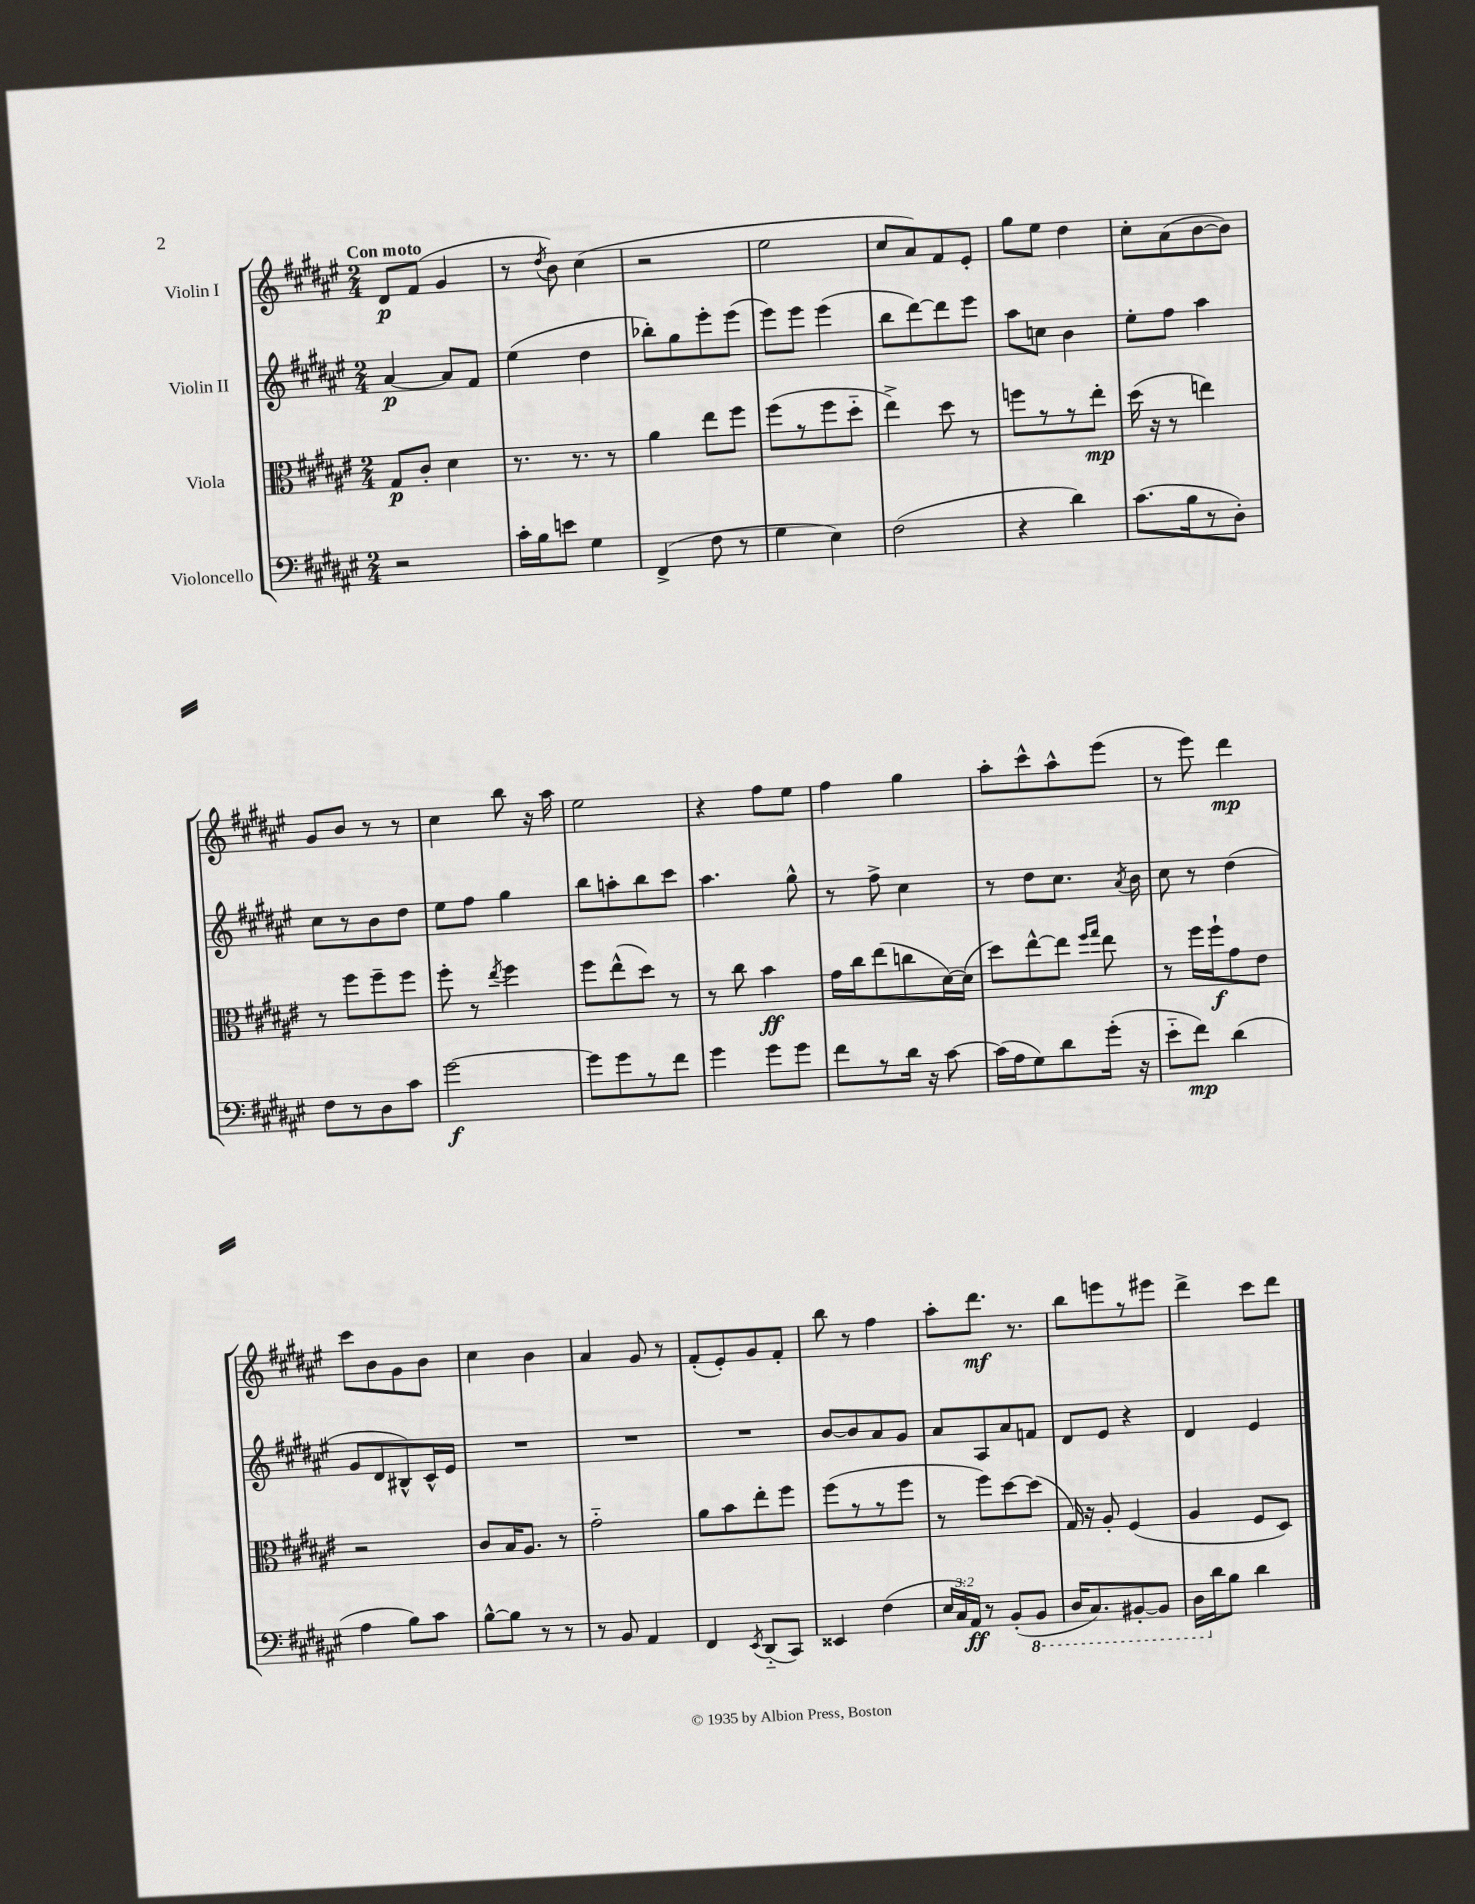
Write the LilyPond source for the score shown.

<<
\new StaffGroup <<
\new Staff = "s0" \with { instrumentName = "Violin I" } {
    \clef treble \key fis \major \numericTimeSignature \time 2/4 \tempo "Con moto"
    \autoBeamOff dis'8[\p fis'8]( gis'4 |
    r8 \acciaccatura { dis''8 } b'8) cis''4( |
    r2 |
    eis''2 |
    cis''8[ ais'8) fis'8 eis'8]-. |
    gis''8[ eis''8] dis''4 |
    cis''8[-. ais'8( b'8~ b'8]) |
    gis'8[ b'8] r8 r8 |
    cis''4 b''8 r16 ais''16 |
    eis''2 |
    r4 fis''8[ eis''8] |
    fis''4 gis''4 |
    ais''8[-. cis'''8-^ ais''8-^ eis'''8]( |
    r8 eis'''8) dis'''4\mp |
    cis'''8[ b'8 gis'8 b'8] |
    cis''4 b'4 |
    ais'4 gis'8 r8 |
    fis'8[-.( eis'8-.) gis'8 fis'8]-. |
    b''8 r8 fis''4 |
    ais''8[-. dis'''8.]\mf r8. |
    b''8[ e'''8 r8 eis'''8] |
    dis'''4-> cis'''8[ dis'''8] \bar "|." |
}
\new Staff = "s1" \with { instrumentName = "Violin II" } {
    \clef treble \key fis \major \numericTimeSignature \time 2/4
    \autoBeamOff ais'4~\p ais'8[ fis'8] |
    eis''4( dis''4 |
    bes''8[-.) gis''8 eis'''8-. eis'''8]( |
    eis'''8[) eis'''8] eis'''4( |
    b''8[ dis'''8~) dis'''8 eis'''8] |
    ais''8[ c''8] b'4 |
    eis''8[-. fis''8] ais''4 |
    cis''8[ r8 b'8 dis''8] |
    eis''8[ fis''8] gis''4 |
    b''8[ a''8-. b''8 cis'''8] |
    ais''4. gis''8-^ |
    r8 fis''8-> cis''4 |
    r8 dis''8[ cis''8.] \acciaccatura { ais'8 } b'16 |
    cis''8 r8 dis''4( |
    gis'8[ dis'8 bis8-^) cis'16-^ eis'16] |
    R2 |
    R2 |
    R2 |
    b'8[~ b'8 ais'8 gis'8] |
    ais'8[ ais8 ais'8 f'8] |
    dis'8[ eis'8] r4 |
    dis'4 eis'4 \bar "|." |
}
\new Staff = "s2" \with { instrumentName = "Viola" } {
    \clef alto \key fis \major \numericTimeSignature \time 2/4
    \autoBeamOff gis8[\p cis'8]-. dis'4 |
    r8. r8. r8 |
    ais'4 eis''8[ fis''8] |
    fis''8[( r8 fis''8 dis''8]-_ |
    eis''4->) dis''8 r8 |
    f''8[ r8 r8 eis''8]-.\mp |
    dis''16( r16 r8 e''4) |
    r8 fis''8[ fis''8-- fis''8] |
    fis''8-. r8 \acciaccatura { eis''8 } fis''4 |
    fis''8[ eis''8-^( dis''8]) r8 |
    r8 cis''8 b'4\ff |
    gis'16[ cis''16 eis''8( c''8 dis'16~) dis'16]( |
    dis''8[) eis''8~-^ eis''8] \grace { fis''16[ gis''16] } eis''8 |
    r8 fis''16[ fis''16-!\f gis'8 eis'8] |
    r2 |
    cis'8[ b16 ais8.] r8 |
    gis'2-_ |
    ais'8[ b'8 eis''8-. fis''8] |
    fis''8[( r8 r8 fis''8] |
    r8 fis''8[) dis''8~ dis''8]( |
    gis16) r16 ais8-. fis4( |
    ais4 fis8[ dis8]) \bar "|." |
}
\new Staff = "s3" \with { instrumentName = "Violoncello" } {
    \clef bass \key fis \major \numericTimeSignature \time 2/4 \override Staff.TupletNumber.text = #tuplet-number::calc-fraction-text
    \autoBeamOff r2 |
    cis'16[-. b16 e'8] gis4 |
    fis,4->( fis8 r8 |
    gis4 eis4) |
    fis2( |
    r4 dis'4) |
    cis'8.[( b16 r8 dis8]-.) |
    fis8[ r8 dis8 cis'8] |
    gis'2~\f |
    gis'8[ gis'8 r8 fis'8] |
    gis'4 gis'8[ gis'8] |
    fis'8[ r8 dis'16] r16 cis'8~ |
    cis'16[( ais16 gis8) dis'8 gis'16]-.( r16 |
    eis'8[-_ fis'8]\mp) dis'4( |
    ais4 b8[) cis'8] |
    b8[~-^ b8] r8 r8 |
    r8 b,8 ais,4 |
    fis,4 \acciaccatura { eis,8 } dis,8[-_( cis,8]) |
    eisis,4 fis4( |
    \tuplet 3/2 { eis16[ cis16) ais,16]\ff } r8 b,8[-.( \ottava #-1 b,,8] |
    dis,16[ cis,8.) bis,,8~-. bis,,8] |
    dis,16[ \ottava #0 dis'16 b8] dis'4 \bar "|." |
}
>>
>>
\layout { \context { \Score \remove "Bar_number_engraver" } }
